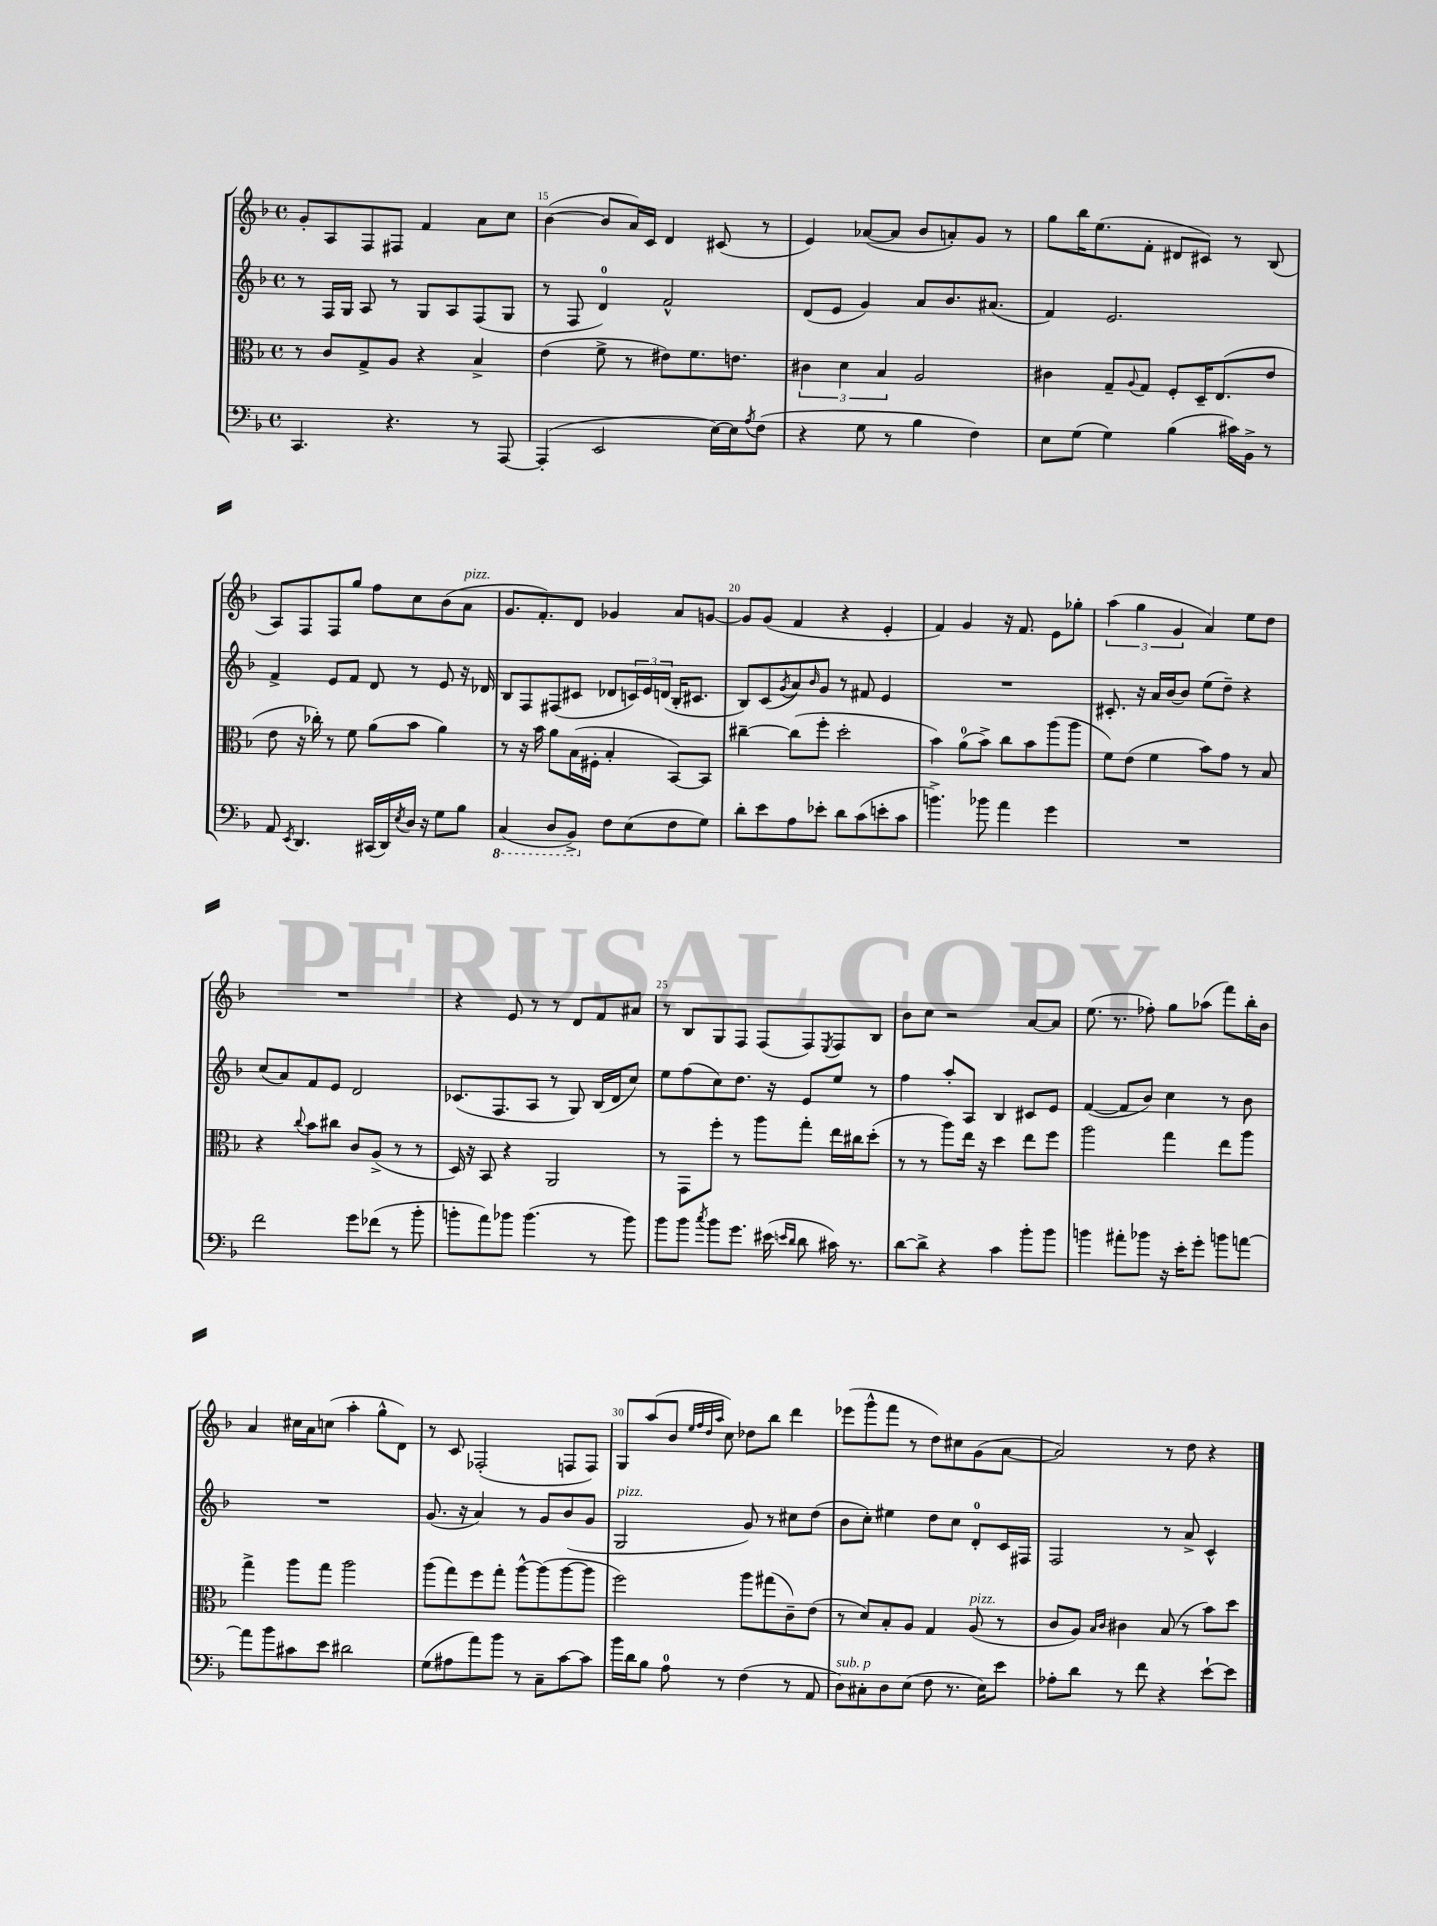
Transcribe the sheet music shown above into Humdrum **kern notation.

**kern	**kern	**kern	**kern
*staff4	*staff3	*staff2	*staff1
*clefF4	*clefC3	*clefG2	*clefG2
*k[b-]	*k[b-]	*k[b-]	*k[b-]
*M4/4	*M4/4	*M4/4	*M4/4
*met(c)	*met(c)	*met(c)	*met(c)
4.CC	8r	8r	8g'
.	8c	16F	8A
.	.	16G	.
.	8G^	8A	8F
4.r	8A	8r	8F#
.	4r	8G	4f
.	.	8A	.
8r	4B-^	(8F	8a
[8AAA	.	8G	8cc
=	=	=	=
(4AAA']	(4e	8r	([4b-
.	.	8F	.
2EE	8f^	4d)	8b-]
.	8r	.	16a)
.	.	.	16c
.	8e#)	2f^^	4d
.	8.f	.	.
[16E)	.	.	(8c#
16E]	8.e	.	.
8qA	.	.	.
(8F	.	.	8r
=	=	=	=
4r	6c#	(8d	4e)
.	.	8e	.
.	6d	.	.
8G	.	4g)	([8a-
.	6B-	.	.
8r	.	.	8a-]
4B-	2A	8a	8b-
.	.	8.b-	8a')
4F)	.	.	8g
.	.	(8.a#	.
.	.	.	8r
=	=	=	=
8E	4c#	4f)	8gg
(8G	.	.	16bb-
.	.	.	(8.ee
4G)	8G~	2.e	.
.	8qqA	.	.
.	8G	.	8f'
(4B-	8F'	.	8d#
.	16D~	.	8c#)
.	(8.E	.	.
16c#)	.	.	8r
16BB-^	.	.	.
8r	8e	.	(8B-
=	=	=	=
8AA	8e	4f^	8A)
8qEE	.	.	.
4.DD	16r	.	8F
.	16cc-')	.	.
.	8r	8e	8F
.	8f	8f	8gg
(16CC#	(8a	8d	8ff
16DD)	.	.	.
8qE	.	.	.
16D	8b-	8r	8cc
16r	.	.	.
8G	4a)	8e	(8b-
8B-	.	16r	8a
.	.	16d-	.
=	=	=	=
(4CC	8r	8B-	8.g
.	16r	8F	.
.	16b-	.	8.f')
8DD	8a	(8F#	.
8BBB-^)	(16B-	8c#	8d
.	16F#'	.	.
8F	4B-'	8d-	4g-
(8E	.	24c)	.
.	.	24e	.
.	.	(24d	.
8F	[8BB-)	16B-'	8a
.	.	8.c#	.
8G)	8BB-]	.	[8g
=	=	=	=
8d'	[4cc#~	8B-)	8g]
8e	.	(8c	(8g
.	.	8qg	.
8A	(8cc#]	8a)	4f
.	.	16qqb-	.
8e-'	8ff'	8g	.
8d	2dd'	8r	4r
(8c	.	8f#	.
8e'	.	4e	4e'
8c	.	.	.
=	=	=	=
4.b^)	4b-)	1r	4f)
.	(8a	.	4g
8b-	8b-^)	.	.
4a	8cc	.	16r
.	.	.	8.f
.	8b-	.	.
4g	(8aa	.	8e
.	8aa	.	8gg-'
=	=	=	=
1r	8f)	8.c#'	(6aa
.	(8e	.	.
.	.	.	6gg
.	.	16r	.
.	4f	16a	.
.	.	[16b-	.
.	.	.	6g
.	.	8b-]	.
.	8b-)	(8ee	4a)
.	8g	8dd~)	.
.	8r	4r	8ee
.	8B-	.	8dd
=	=	=	=
2f	4r	(8cc	1r
.	.	8a)	.
.	8qqcc	.	.
.	8b-	8f	.
.	8cc#	8e	.
8g	8c	2d	.
(8f-	(8A^	.	.
8r	8r	.	.
8b-'	8r	.	.
=	=	=	=
8b'	16D)	(8.c-	4r
.	16r	.	.
8a)	8BB-	.	.
.	.	8.F	.
8b-	4r	.	8e
(4.b-	.	8A	8r
.	2AA	8r	8r
.	.	8G)	8d
8r	.	(16B-	8f
.	.	16d	.
8b-)	.	8cc)	8a#
=	=	=	=
8b-	8r	8ee	8r
8b-	8GG	(8ff	8B-
8qcc	.	.	.
8b-	8ff'	8cc)	8G
8.g	8r	8.dd	8F
.	8aa	.	(8F
(16e#	.	16r	.
16qqe	.	.	.
16qqd	.	.	.
8d	8gg'	8e	8F)
.	.	.	8qE
16c#)	16ee	8ee	8F
8.r	16cc#	.	.
.	(8dd'	8r	8B-
=	=	=	=
[8d	8r	4ff	8b-
8d^]	8r	.	8cc
4r	8aa)	8aa'	2r
.	16ee	8A	.
.	16r	.	.
4c	4dd	4B-	.
8b-'	8ee	8c#	[8a
8b-	8ff	8e	8a]
=	=	=	=
4b	2aa	([4f	(8.ee
.	.	.	8.r
8a#'	.	8f]	.
8b-	.	8b-)	8ff-')
16r	4gg	4cc	8gg
16e'	.	.	.
8g'	.	.	(8aa-
8b	8ee	8r	8fff)
[8a	8aa	8b-	16bb-'
.	.	.	16b-
=	=	=	=
8a]	4gg^	1r	4a
8b-	.	.	.
8c#	8aa	.	16cc#
.	.	.	16a
8e	8gg	.	(8cc
2d#	2aa	.	4aa'
.	.	.	8gg^^
.	.	.	8d)
=	=	=	=
(8G	(8aa	(8.g	8r
8A#	8gg)	.	8c
.	.	16r	.
8a)	8ff	4a)	(2F-'
8b-	8gg'	.	.
8r	[8aa^^	8r	.
8C~	(8aa]	8g	.
[8c	[8aa	(8b-	8F
8c]	8aa]	8g	8F)
=	=	=	=
16b-	2ff)	2G	8G
16d	.	.	.
8B-	.	.	(8aa
8A	.	.	8b-
.	.	.	32qqee
.	.	.	32qqff
.	.	.	32qqdd
.	.	.	32qqaa
8r	.	.	8cc)
(4F	8aa	8g)	8dd-
.	(8gg#	8r	8bb-
8r	8c~)	8cc#	4ddd
8AA	(8e	(8dd	.
=	=	=	=
8D)	8r	8b-	(8eee-
8C#'	8d)	8cc')	8ggg^^
8D	8B-'	4ee#	8fff
(8E	8A	.	8r
8F	4G	8dd	8dd)
8.r	.	8cc	8cc#
.	(8A	8d'	(8g
16E)	.	.	.
8e	8r	16c	[8a
.	.	16F#	.
=	=	=	=
8A-'	8c	2F	2a])
8d	8A)	.	.
.	16qqB-	.	.
.	16qqc	.	.
8r	4c#	.	.
8f	.	.	.
4r	(8B-	8r	8r
.	8r	8a^	8dd
[8e`	8b-)	4c^^	4r
8e]	8dd	.	.
==	==	==	==
*-	*-	*-	*-
